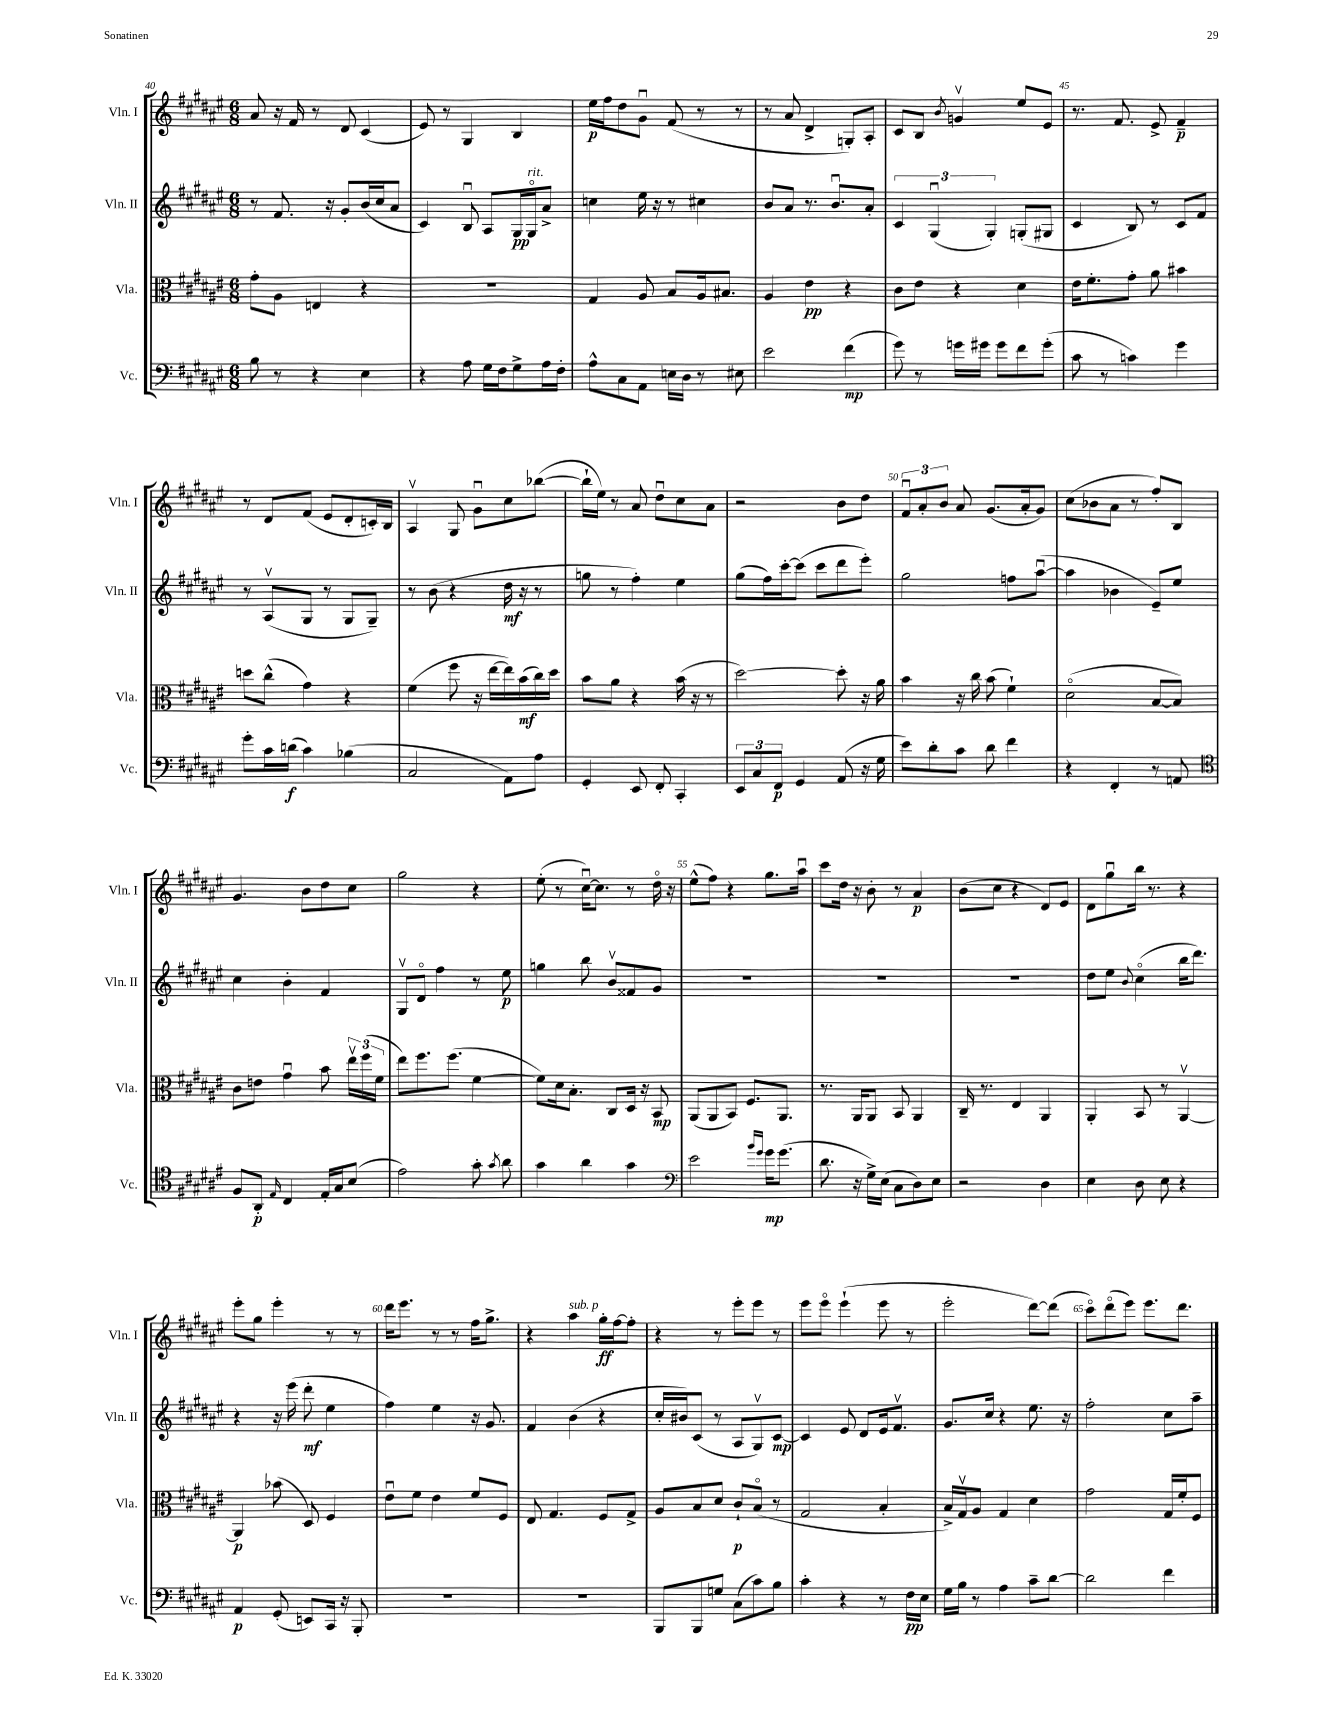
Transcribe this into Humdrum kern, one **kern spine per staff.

**kern	**kern	**kern	**kern
*staff4	*staff3	*staff2	*staff1
*clefF4	*clefC3	*clefG2	*clefG2
*k[f#c#g#d#a#e#]	*k[f#c#g#d#a#e#]	*k[f#c#g#d#a#e#]	*k[f#c#g#d#a#e#]
*M6/8	*M6/8	*M6/8	*M6/8
8B	8g#'	8r	8a#
8r	8A#	8.f#	16r
.	.	.	16f#
4r	4E	.	8r
.	.	16r	.
.	.	8g#'	8d#
4E#	4r	(16b	(4c#
.	.	16cc#	.
.	.	8a#	.
=	=	=	=
4r	2.r	4c#)	8e#)
.	.	.	8r
8A#	.	8Bu	4G#
16G#	.	8A#	.
16F#	.	.	.
8G#^	.	16G#	4B
.	.	16G#o	.
16A#	.	8a#^	.
16F#'	.	.	.
=	=	=	=
8A#^^	4G#	4cc	16ee#
.	.	.	16ff#
8C#	.	.	8dd#
8AA#	8A#	16ee#	8g#u
.	.	16r	.
16E	8B	8r	(8f#
16D#	.	.	.
8r	16A#	4cc#	8r
.	8.B#	.	.
8E#	.	.	8r
=	=	=	=
2e#	4A#	8b	8r
.	.	8a#	8a#
.	4e#	8.r	4d#^
.	.	8.bu	.
(4f#	4r	.	8G')
.	.	8a#'	8A#'
=	=	=	=
8g#)	8c#	6c#	8c#
8r	8e#	.	8B
.	.	(6G#u	.
.	.	.	8qb
16g	4r	.	4gv
16g#	.	.	.
.	.	6G#')	.
8g#	.	.	.
8f#	4d#	(8G'	8ee#
(8g#'	.	8G#	8e#
=	=	=	=
8c#	16e#	4c#	8.r
.	8.f#'	.	.
8r	.	.	.
.	.	.	8.f#
4c)	8g#'	8B)	.
.	8a#	8r	8e#^
4g#	4b#	8c#	4f#~
.	.	8f#	.
=	=	=	=
8g#'	8dd	8r	8r
16c#	(8cc#^^	(8A#v	8d#
(16d	.	.	.
4c#)	4g#)	8G#	(8f#
.	.	8r	8e#
(4B-	4r	8G#	8d#'
.	.	8G#~)	16c')
.	.	.	16B
=	=	=	=
2C#	(4f#	8r	4A#v
.	.	(8b	.
.	8ff#	4r	8G#
.	16r	.	8g#u
.	[16ee#	.	.
8AA#)	16ee#])	16dd#	8cc#
.	(16b	16r	.
8A#	16cc#)	8r	([8bb-
.	16dd#	.	.
=	=	=	=
4GG#'	8b	8gg	16bb-`]
.	.	.	16ee#)
.	8a#	8r	8r
8EE#	4r	4ff#')	8a#
8FF#'	.	.	8dd#u
4CC#'	(16b	4ee#	8cc#
.	16r	.	.
.	8r	.	8a#
=	=	=	=
12EE#	[2dd#)	(8gg#	2r
12C#	.	.	.
.	.	16ff#)	.
12FF#	.	.	.
.	.	[16ccc#'	.
4GG#	.	(8ccc#]	.
.	.	8ccc#	.
(8AA#	8dd#']	8ddd#	8b
16r	16r	8eee#')	8dd#
16G#	16a#	.	.
=	=	=	=
8e#)	4b	2gg#	12f#u
.	.	.	12a#'
8d#'	.	.	.
.	.	.	12b
8c#	16r	.	8a#
.	16cc#	.	.
8d#	(8b	.	(8.g#
4f#	4f#`)	8ff	.
.	.	.	16a#'
.	.	([8aa#u	8g#)
=	=	=	=
4r	(2d#o	4aa#]	(8cc#
.	.	.	8b-
4FF#'	.	4b-	8a#
.	.	.	8r
8r	[8B	8e#~)	8ff#')
8AA	8B])	8ee#	8B
=	=	=	=
*clefC4	*	*	*
8F#	8c#	4cc#	4.g#
8AA#'	8e	.	.
16qqE#	.	.	.
4C#	4g#u	4b'	.
.	.	.	8b
16E#'	8b	4f#	8dd#
16G#	.	.	.
(8B	24ee#v	.	8cc#
.	(24ff#	.	.
.	24f#	.	.
=	=	=	=
2e#)	8ee#)	8G#v	2gg#
.	8.ff#	8d#o	.
.	.	4ff#	.
.	(8.ff#	.	.
8g#'	[4f#	8r	4r
8qg#	.	.	.
8a#	.	8ee#	.
=	=	=	=
4g#	8f#])	4gg	(8ee#'
.	16d#	.	8r
.	8.B'	.	.
4a#	.	8bb	[16cc#u)
.	.	.	8.cc#]
.	8C#	8bv	.
4g#	16D#	8f##	8r
.	16r	.	.
.	8BB	8g#	16dd#o
.	.	.	16r
=	=	=	=
*clefF4	*	*	*
2e#	(8AA#	2.r	(8ee#^^
.	8AA#	.	8ff#)
.	8BB)	.	4r
.	8.F#	.	.
16qqb	.	.	.
16qqg#	.	.	.
16g#	.	.	8.gg#
(8.g#	8.AA#	.	.
.	.	.	16aa#u
=	=	=	=
8.d#	8.r	2.r	8ccc#
.	.	.	16dd#
16r	16AA#	.	16r
16G#^)	8AA#	.	8b'
(16E#	.	.	.
8C#	8BB	.	8r
8D#)	4AA#	.	4a#
8E#	.	.	.
=	=	=	=
2r	16C#~	2.r	(8b
.	8.r	.	.
.	.	.	8cc#
.	4E#	.	4r
4D#	4AA#	.	8d#)
.	.	.	8e#
=	=	=	=
4E#	4AA#'	8dd#	8d#
.	.	8ee#	8gg#u
.	.	8qqb	.
8D#	8BB	(4cc#o	16bb
.	.	.	8.r
8E#	8r	.	.
4r	[4AA#v	16bb	4r
.	.	8.ddd#)	.
=	=	=	=
4AA#	4AA#]	4r	8eee#'
.	.	.	8gg#
(8GG#'	(8b-	16r	4eee#'
.	.	(16eee#	.
8EE)	8D#)	8ddd#'	.
16CC#	4F#	4ee#	8r
16r	.	.	.
8BBB'	.	.	8r
=	=	=	=
2.r	8e#u	4ff#)	16ddd#
.	.	.	8.eee#
.	8f#	.	.
.	4e#	4ee#	8r
.	.	.	8r
.	8f#	16r	16ff#
.	.	8.g#	8.gg#^
.	8F#	.	.
=	=	=	=
2.r	8E#	4f#	4r
.	4.G#	.	.
.	.	(4b	4aa#
.	8F#	4r	16gg#'
.	.	.	[16ff#
.	8G#^	.	8ff#']
=	=	=	=
8BBB	8A#	16cc#'	4r
.	.	16b#)	.
8BBB	8B	(8c#	.
8G	8d#	8r	8r
(8C#	8c#`	8A#	8eee#'
8c#)	(8Bo	8G#v)	8eee#
8B	8r	[8c#	8r
=	=	=	=
4c#'	2G#	4c#]	8eee#
.	.	.	8eee#o
4r	.	8e#	(4eee#`
.	.	8d#	.
8r	4B'	16e#	8eee#
.	.	8.f#v	.
16F#	.	.	8r
16E#	.	.	.
=	=	=	=
16G#	16B^)	8.g#	2eee#'
16B	16G#v	.	.
8r	8A#	.	.
.	.	16cc#	.
4A#	4G#	4r	.
8c#~	4d#	8.ee#	[8ddd#)
[8d#	.	.	(8ddd#]
.	.	16r	.
=	=	=	=
2d#]	2g#	2ff#'	8ccc#o)
.	.	.	(8ddd#o
.	.	.	8eee#)
.	.	.	8.eee#
4f#	16G#	8cc#	.
.	16f#'	.	8.ddd#
.	8F#	8aa#~	.
==	==	==	==
*-	*-	*-	*-
